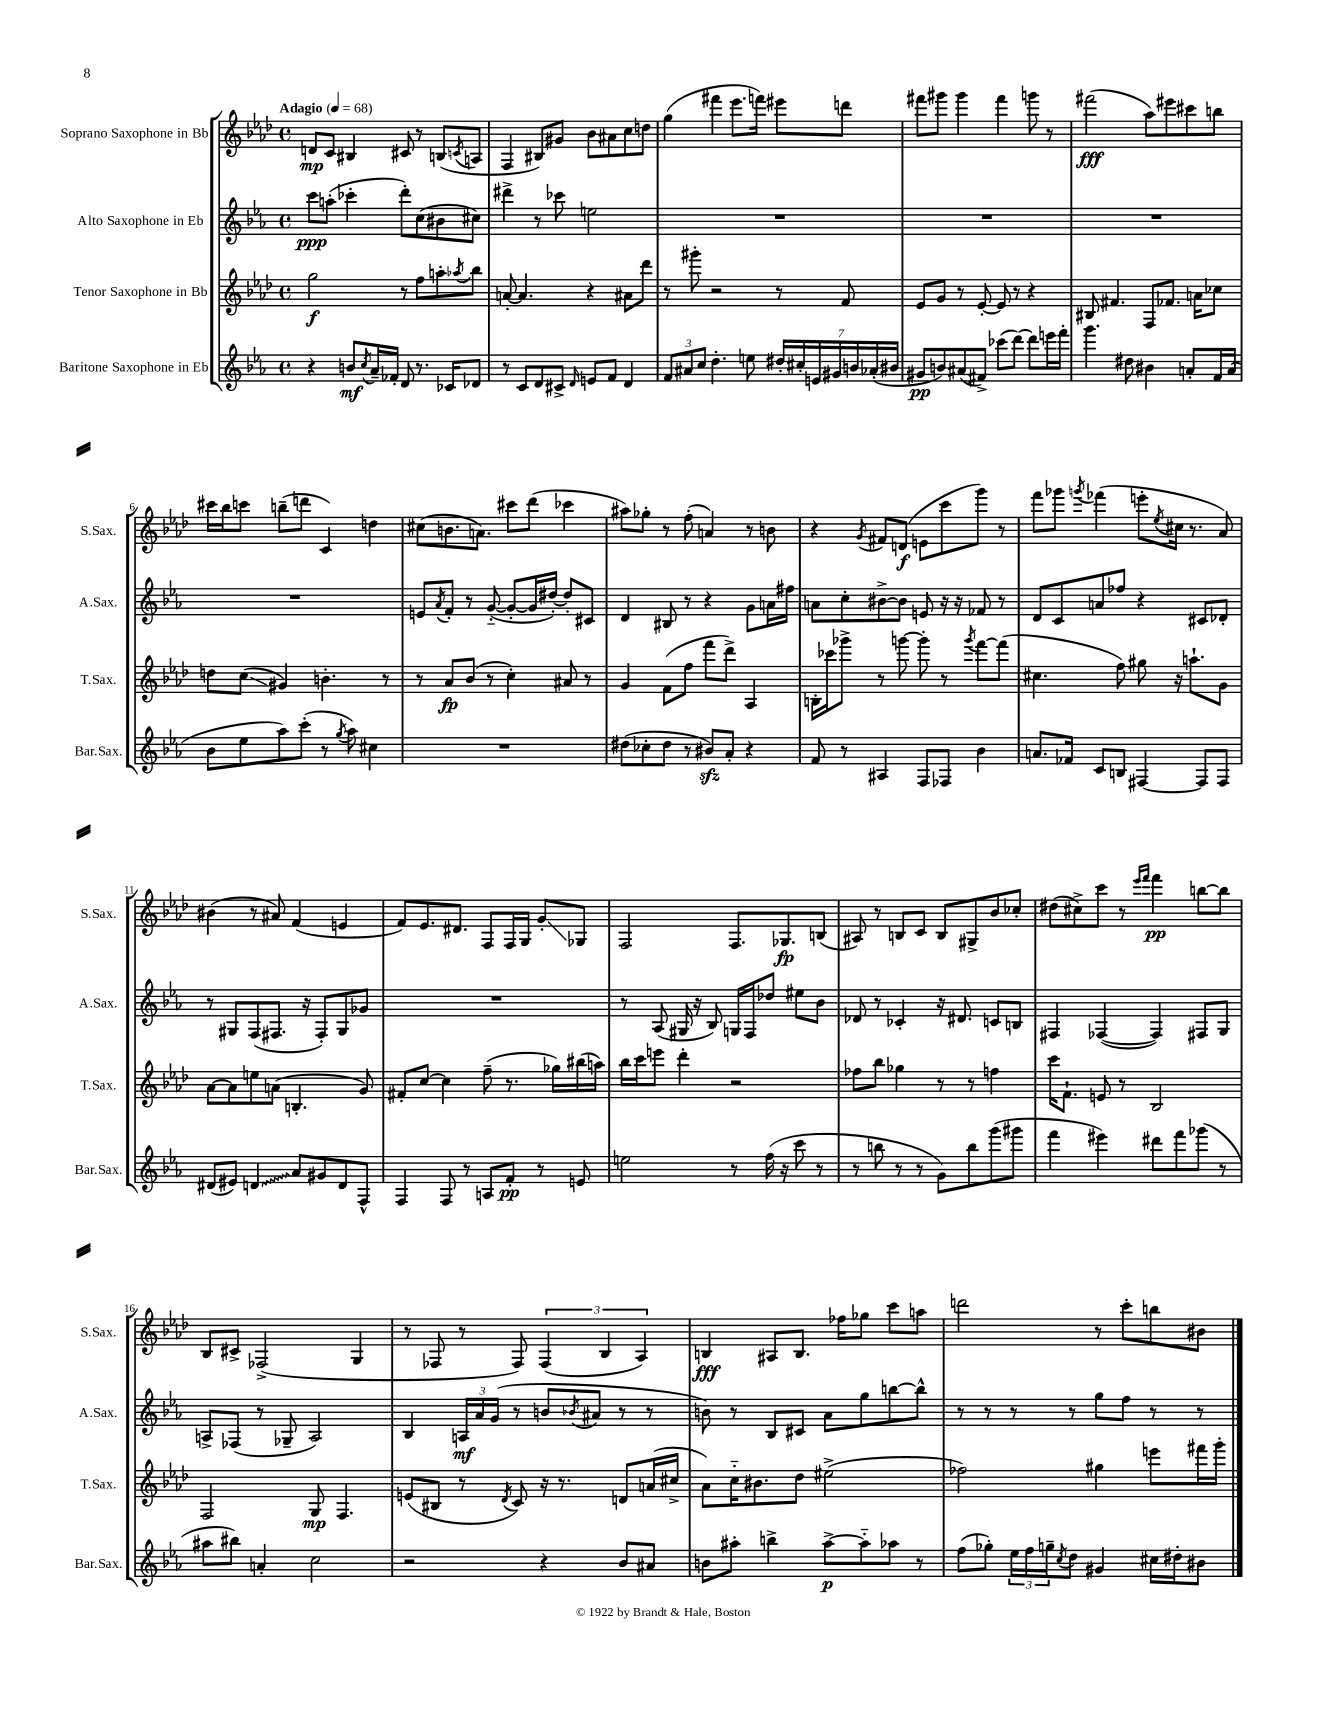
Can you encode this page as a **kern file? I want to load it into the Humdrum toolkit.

**kern	**kern	**kern	**kern
*staff4	*staff3	*staff2	*staff1
*clefG2	*clefG2	*clefG2	*clefG2
*k[b-e-a-]	*k[b-e-a-d-]	*k[b-e-a-]	*k[b-e-a-d-]
*M4/4	*M4/4	*M4/4	*M4/4
*met(c)	*met(c)	*met(c)	*met(c)
*MM68	*MM68	*MM68	*MM68
4r	2gg\	8ccc\L	8d/L
.	.	(8aa'\J	8c/J
8b/L	.	4ccc-'\	4B#/
8qcc/	.	.	.
16a-~/L	.	.	.
16f-'/JJ	.	.	.
8d/	8r	8ddd'\L)	8c#/
8.r	8ff\L	(8cc\	8r
.	8aa'\	8b#\	(8B/L
16c-/LK	.	.	.
.	8qaa-/	.	8qc/
8d-/J	8bb-\J	8cc#\J)	8A/J
=	=	=	=
8r	[8a'/	4ddd#^\	4F/
8c/L	4.a/]	.	.
8d/	.	8r	8B#/L)
8c#^/J	.	8ccc-\	8g#/J
16qqd/	.	.	.
8e/L	4r	2ee\	8b-\L
8f/J	.	.	8a#\
4d/	8a#\L	.	8cc\
.	8ddd-\J	.	8dd\J
=	=	=	=
12f/L	8r	1r	(4gg\
12a#/	.	.	.
.	8ggg#'\	.	.
12cc/J	.	.	.
4.dd'\	2r	.	4fff#\
.	.	.	8.eee-\L
8ee\	.	.	.
.	.	.	16fff\Jk)
28dd#'/LL	8r	.	8eee#\L
28cc#'/	.	.	.
28e/	.	.	.
28g#/	.	.	.
.	8f/	.	8ddd\J
28b/	.	.	.
(28a-'/	.	.	.
28b#/JJ	.	.	.
=	=	=	=
8g#/L	8e-/L	1r	8fff#\L
8b/)	8g/J	.	8ggg#\J
(8a#/	8r	.	4ggg#\
8f#^/J)	[8e-'/	.	.
(8ccc-\L	8e-/]	.	4fff#\
[8ddd\J)	8r	.	.
8ddd\]L	4r	.	8ggg\
16eee\L	.	.	8r
16fff'\JJ	.	.	.
=	=	=	=
4.ggg\	8B#/	1r	(2fff#\
.	4.f#/	.	.
8dd#\	.	.	.
4b#\	8F/L	.	8aa-\L)
.	8.f-/J	.	8eee#\
8a'/L	.	.	8ccc#\
.	16a\LK	.	.
16f/L	8cc-\J	.	8bb\J
(16a/JJ	.	.	.
=	=	=	=
8b-\L	8dd\L	1r	16ccc#\LL
.	.	.	16bb-\J
8ee-\	(8cc\J	.	8ccc\J
8aa-\)	4g#/)	.	(8bb~\L
(8ccc'\J	.	.	8ddd\J
8r	4.b'\	.	4c/)
8qgg/	.	.	.
8aa-\)	.	.	.
4cc#\	.	.	4dd\
.	8r	.	.
=	=	=	=
1r	8r	8e/L	(8cc#\L
.	.	8qa-/	.
.	8a-/L	8f'/J	8.b\
.	(8b-/J	8r	.
.	.	.	8.a\J)
.	8r	([8g'~/	.
.	4cc'\)	8g'/_L	8ccc#\L
.	.	16g/]L	(8ddd-\J
.	.	[16dd#'/JJ)	.
.	8a#/	8dd#'/]L	4ccc-\
.	8r	8c#/J	.
=	=	=	=
(8dd#\L	4g/	4d/	8aa#\L)
8cc-'\	.	.	8gg-'\J
8dd#\J	(8f\L	8B#/	8r
8r	8ff\J	8r	(8ff'\
8b#/L)	8fff\L	4r	4a/)
8a-'/J	8ddd-^\J)	.	.
4r	4A-/	8g\L	8r
.	.	16a\L	8b\
.	.	16ff#\JJ	.
=	=	=	=
8f/	16B'\LL	8a\L	4r
.	16ccc-\J	.	.
8r	8ggg-^\J	8cc'\	.
.	.	.	8qg/
4A#/	8r	[8b#^\	8f#/L
.	[8ggg\	8b#\]J	(8d/J
8F/L	8ggg'\]	8e/	8e\L
8F-/J	8r	16r	8ccc\
.	.	16r	.
.	8qggg/	.	.
4b-\	[8fff\L	8f-/	8ggg\J)
.	(8fff\]J	8r	8r
=	=	=	=
8.a/L	4.cc#\	8d/L	8fff\L
.	.	8c/	8ggg-\J
16f-/Jk	.	.	.
.	.	.	8qggg/
8c/L	.	8a/	(4fff-\
8B/J	8ff\)	8ff-/J	.
[4F#/	8gg#\	4r	8eee'\L
.	.	.	8qee-/
.	16r	.	16cc#\Jk
.	8.aa`\L	.	8.r
8F#/]L	.	8c#/L	.
8F#/J	8g\J	8d-'/J	8a-/)
=	=	=	=
(8d#/L	[8a-\L	8r	(4b#\
8e#/J)	8a-\]	8G#/L	.
4d/	8ee\	(8F/	8r
.	(8a\J	8.F#/J	8a#/)
8a-/L	4.B'/	.	(4f/
.	.	16r	.
8g#/	.	8F#'/L)	.
8d/	.	8G#/	4e/
8F^^/J	8g/)	8g-/J	.
=	=	=	=
4F/	8f#'/L	1r	8f/L)
.	[8cc/J	.	8.e-/
8F/	4cc\]	.	.
.	.	.	8.d#/J
8r	.	.	.
8A/L	(8ff~\	.	8F/L
8f'/J	8.r	.	16F/L
.	.	.	16G/JJ
8r	.	.	8g'/L
.	16gg-\LL)	.	.
8e/	(16bb#\	.	8G-/J
.	16aa\JJ)	.	.
=	=	=	=
2ee\	16bb-\LL	8r	2F/
.	16ccc\J	.	.
.	8eee\J	(8A-/	.
.	4ddd-'\	16G#/	.
.	.	16r	.
.	.	8B-/)	.
8r	2r	16G/LL	8.F/L
.	.	16F/J	.
(16ff\	.	8dd-/J	.
16r	.	.	8.G-/
8ccc\	.	8ee#\L	.
8r	.	8b-\J	(8B/J
=	=	=	=
8r	8ff-\L	8d-/	8A#/)
8bb\	8bb-\J	8r	8r
8r	4gg-\	4c-'/	8B/L
8r	.	.	8c/J
8g\L)	8r	16r	8B/L
.	.	8.d#/	.
8bb\	8r	.	8G#^/
(8ggg\	4ff\	8c/L	8b-/
8ggg#\J	.	8B/J	8cc-'/J
=	=	=	=
4fff\	16ccc\LK	4F#/	(8dd#\L
.	8.f`\J	.	.
.	.	.	8cc#^\)
4eee#\)	8e/	([4F-/	8ccc\J
.	8r	.	8r
.	.	.	16qqeee-/LL
.	.	.	16qqfff/JJ
8ddd#\L	2B-/	4F-/])	4fff\
8fff\	.	.	.
(8ggg-\J	.	8F#/L	[8bb\L
8r	.	8G/J	8bb\]J
=	=	=	=
8aa#\L	2F/	8A^/L	8B-/L
8bb#\J)	.	(8F-/J	8c#^/J
4a'/	.	8r	(2F-^/
.	.	8G-~/	.
2cc\	8G/	2A/)	.
.	4.F/	.	.
.	.	.	4G/
=	=	=	=
2r	(8e/L	4B-/	8r
.	8B#/J	.	8F-/
.	8r	24A/LL	8r
.	.	24a-/	.
.	.	(24g/JJ	.
.	8qd-/	.	.
.	8c/)	8r	8F-/)
4r	16r	8b/L	(6F-/
.	8.r	.	.
.	.	8qb-/	.
.	.	8a#/J	.
.	.	.	6B-/
8b-/L	8d/L	8r	.
.	.	.	6A-/)
8a#/J	(16a/L	8r	.
.	16cc#^/JJ	.	.
=	=	=	=
8b\L	8a-\L)	8b\)	4B/
8aa#'\J	16cc'~\K	8r	.
.	8.b#\	.	.
4bb^\	.	8B-/L	8A#/L
.	8dd-\J	8c#/J	8.B/J
[8aa#^\L	(2ee#^\	8a-\L	.
.	.	.	16ff-\LK
8aa#'~\]	.	8gg\	8gg-\J
8aa-\J	.	[8bb\	8ccc\L
8r	.	8bb^^\]J	8aa\J
=	=	=	=
(8ff\L	2ff-\)	8r	2ddd\
8gg-'\J)	.	8r	.
24ee-\LL	.	8r	.
24ff\	.	.	.
24gg~\J	.	.	.
8qcc/	.	.	.
8dd\J	.	8r	.
4g#/	4gg#\	8gg\L	8r
.	.	8ff\J	8ccc'\L
16cc#\LL	8eee\L	8r	8bb\
16dd#'\J	.	.	.
8b#\J	16fff#\L	8r	8b#\J
.	16ggg'\JJ	.	.
==	==	==	==
*-	*-	*-	*-
